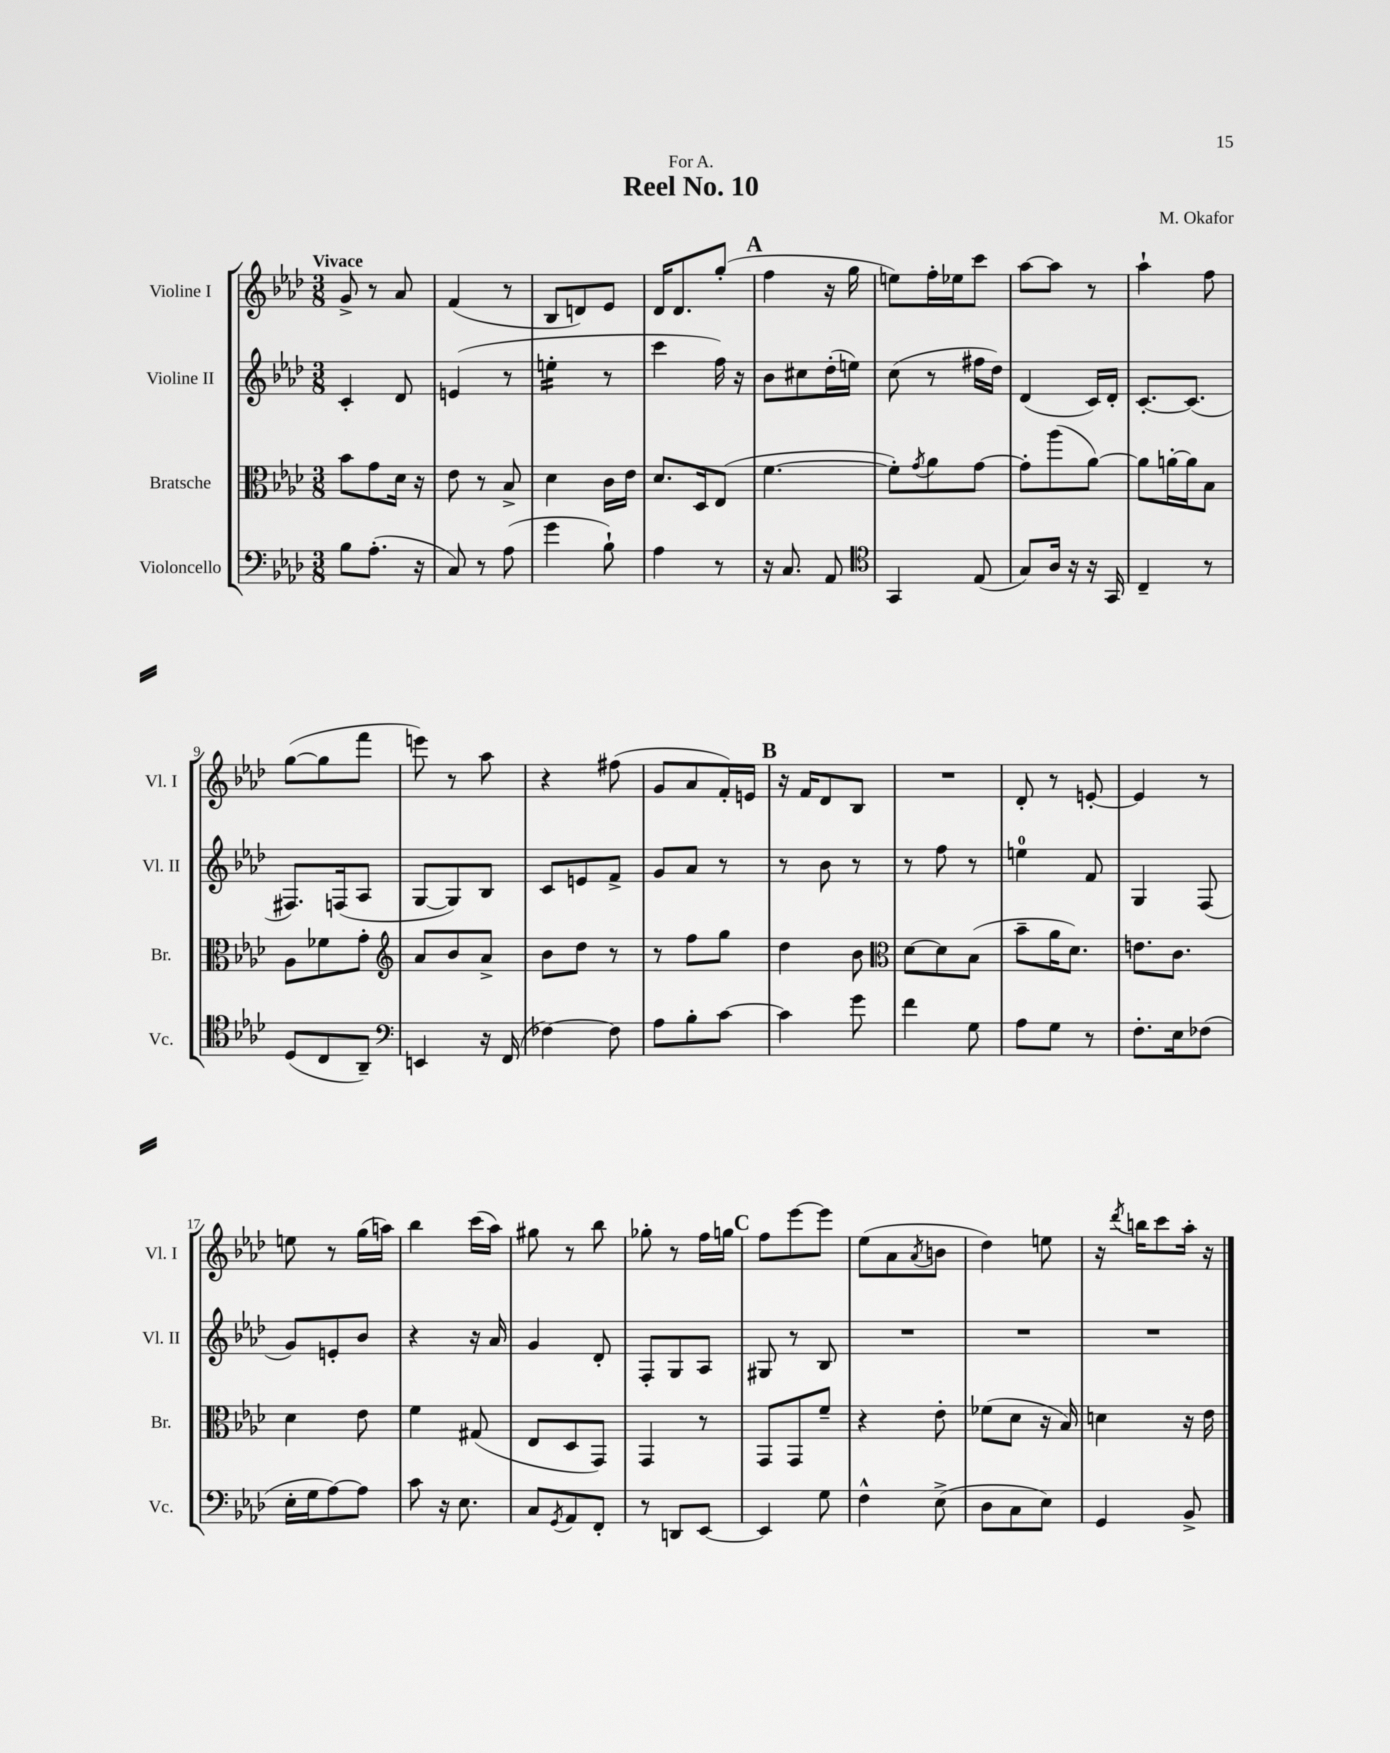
\header { title = "Reel No. 10" composer = "M. Okafor" dedication = "For A." }
<<
\new StaffGroup <<
\new Staff = "s0" \with { instrumentName = "Violine I" shortInstrumentName = "Vl. I" } {
    \clef treble \key aes \major \numericTimeSignature \time 3/8 \tempo "Vivace"
    g'8-> r8 aes'8 |
    f'4( r8 |
    bes8 d'8) ees'8 |
    des'16 des'8. g''8-.( |
    \mark \markup { \bold "A" } f''4 r16 g''16 |
    e''8) f''16-. ees''16 c'''8 |
    aes''8~ aes''8 r8 |
    aes''4-! f''8 |
    g''8~( g''8 f'''8 |
    e'''8) r8 aes''8 |
    r4 fis''8( |
    g'8 aes'8 f'16-.) e'16 |
    \mark \markup { \bold "B" } r16 f'16 des'8 bes8 |
    R4. |
    des'8-. r8 e'8~-. |
    e'4 r8 |
    e''8 r8 g''16( a''16) |
    bes''4 c'''16( aes''16) |
    gis''8 r8 bes''8 |
    ges''8-. r8 f''16 g''16 |
    \mark \markup { \bold "C" } f''8 ees'''8~ ees'''8 |
    ees''8( aes'8 \acciaccatura { aes'8 } b'8 |
    des''4) e''8 |
    r16 \acciaccatura { des'''8 } b''16 c'''8 aes''16-. r16 \bar "|." |
}
\new Staff = "s1" \with { instrumentName = "Violine II" shortInstrumentName = "Vl. II" } {
    \clef treble \key aes \major \numericTimeSignature \time 3/8
    c'4-. des'8 |
    e'4( r8 |
    e''4:16-. r8 |
    c'''4 f''16) r16 |
    \mark \markup { \bold "A" } bes'8 cis''8 des''16-.( e''16) |
    c''8( r8 fis''16 des''16) |
    des'4( c'16) des'16-. |
    c'8.~-. c'8.( |
    fis8.) f16( aes8 |
    g8~ g8) bes8 |
    c'8 e'8 f'8-> |
    g'8 aes'8 r8 |
    \mark \markup { \bold "B" } r8 bes'8 r8 |
    r8 f''8 r8 |
    e''4-0 f'8 |
    g4 f8( |
    g'8) e'8-. bes'8 |
    r4 r16 aes'16 |
    g'4 des'8-. |
    f8-. g8 aes8 |
    \mark \markup { \bold "C" } gis8 r8 bes8 |
    R4. |
    R4. |
    R4. \bar "|." |
}
\new Staff = "s2" \with { instrumentName = "Bratsche" shortInstrumentName = "Br." } {
    \clef alto \key aes \major \numericTimeSignature \time 3/8
    bes'8 g'8 des'16 r16 |
    ees'8 r8 bes8-> |
    des'4 c'16 ees'16 |
    des'8. des16 ees8( |
    \mark \markup { \bold "A" } f'4.~ |
    f'8-.) \acciaccatura { g'8 } aes'8 g'8~ |
    g'8-. aes''8( aes'8~) |
    aes'8 a'16~-. a'16 bes8 |
    aes8 fes'8 g'8-. |
    \clef treble aes'8 bes'8 aes'8-> |
    bes'8 des''8 r8 |
    r8 f''8 g''8 |
    \mark \markup { \bold "B" } des''4 bes'8 |
    \clef alto des'8~ des'8 bes8( |
    bes'8-- aes'16 des'8.) |
    e'8. c'8. |
    des'4 ees'8 |
    f'4 gis8( |
    ees8 des8 g,8) |
    g,4 r8 |
    \mark \markup { \bold "C" } g,8 g,8 f'8-- |
    r4 ees'8-. |
    fes'8( des'8 r16 bes16) |
    d'4 r16 ees'16 \bar "|." |
}
\new Staff = "s3" \with { instrumentName = "Violoncello" shortInstrumentName = "Vc." } {
    \clef bass \key aes \major \numericTimeSignature \time 3/8
    bes8 aes8.-.( r16 |
    c8) r8 aes8( |
    g'4 bes8-!) |
    aes4 r8 |
    \mark \markup { \bold "A" } r16 c8. aes,8 |
    \clef tenor g,4 ees8( |
    g8) aes16 r16 r16 g,16 |
    c4-- r8 |
    des8( c8 aes,8--) |
    \clef bass e,4 r16 f,16( |
    fes4~) fes8 |
    aes8 bes8-. c'8~ |
    \mark \markup { \bold "B" } c'4 g'8 |
    f'4 g8 |
    aes8 g8 r8 |
    f8.-. ees16 fes8( |
    ees16-. g16 aes8~) aes8 |
    c'8 r16 ees8. |
    c8 \acciaccatura { g,8 } aes,8 f,8-. |
    r8 d,8 ees,8~ |
    \mark \markup { \bold "C" } ees,4 g8 |
    f4-^ ees8->( |
    des8 c8 ees8) |
    g,4 bes,8-> \bar "|." |
}
>>
>>
